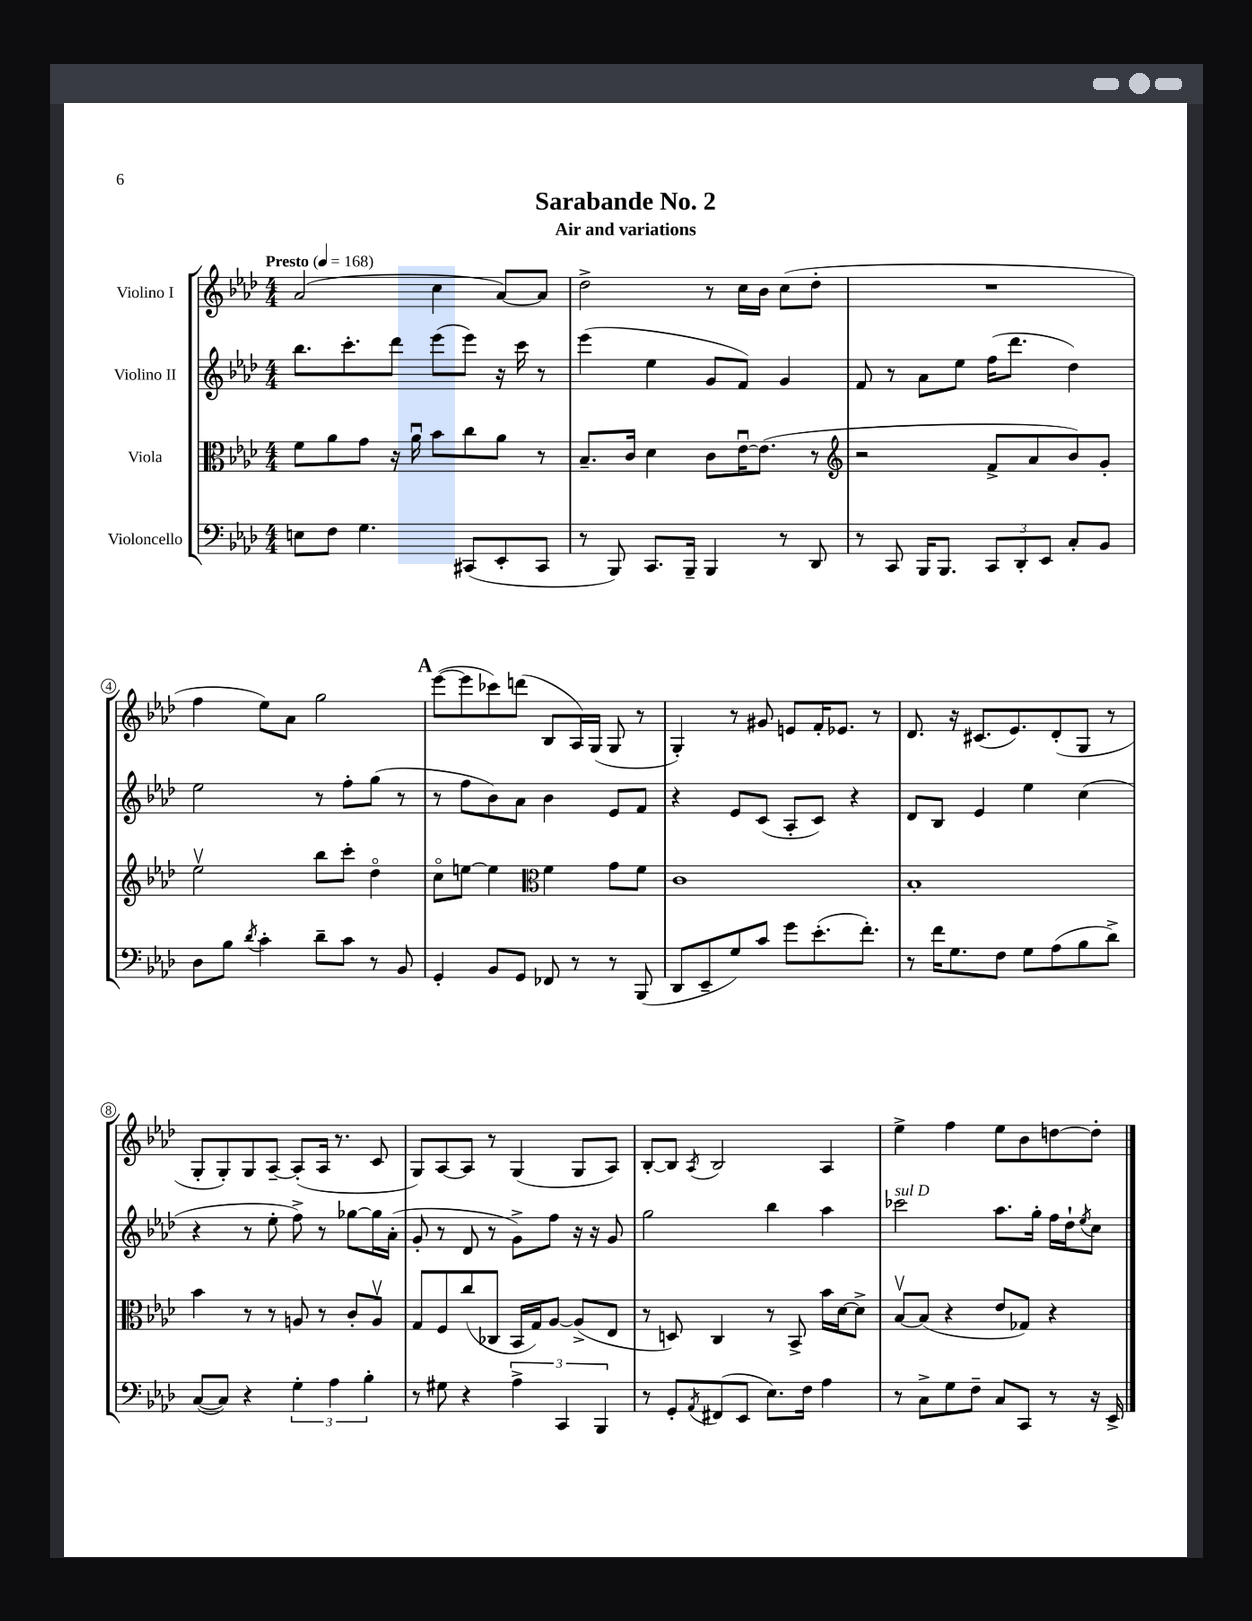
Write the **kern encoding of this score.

**kern	**kern	**kern	**kern
*part4	*part3	*part2	*part1
*staff4	*staff3	*staff2	*staff1
*I"Violoncello	*I"Viola	*I"Violino II	*I"Violino I
*clefF4	*clefC3	*clefG2	*clefG2
*k[b-e-a-d-]	*k[b-e-a-d-]	*k[b-e-a-d-]	*k[b-e-a-d-]
*M4/4	*M4/4	*M4/4	*M4/4
*MM168	*MM168	*MM168	*MM168
=1	=1	=1	=1
!	!	!	!LO:TX:a:B:t=Presto
8En\L	8f\L	8.bb-\L	(2a-/
8F\J	8a-\	.	.
.	.	8.ccc'\	.
4.G\	8g\J	.	.
.	16r	8ddd-\J	.
.	16a-u\	.	.
.	8b-\L	(8eee-\L	4cc\
(8CC#X/L	8cc\	8eee-\J)	.
8EE-'/	8a-\J	16r	[8a-/L)
.	.	16ccc\	.
8CC#/J	8r	8r	8a-/J]
=2	=2	=2	=2
8r	8.B-~/L	(4eee-\	2dd-^\
8BBB-/)	.	.	.
.	16c/Jk	.	.
8.CC/L	4d-\	4ee-\	.
16BBB-~/Jk	.	.	.
4BBB-/	8c\L	8g/L	8r
.	[16e-u\K	8f/J)	16cc\LL
.	(8.e-\J]	.	16b-\JJ
8r	.	4g/	(8cc\L
8DD-/	8r	.	8dd-'\J
=3	=3	=3	=3
*	*clefG2	*	*
8r	2r	8f/	1r
8CC/	.	8r	.
16BBB-/KL	.	8a-\L	.
8.BBB-/J	.	.	.
.	.	8ee-\J	.
12CC/L	8f^/L	(16ff\KL	.
.	.	8.ddd-\J	.
12DD-'/	.	.	.
.	8a-/	.	.
12EE-/J	.	.	.
8C'/L	8b-/)	4dd-\)	.
8BB-/J	8g'/J	.	.
!!LO:LB:g=z
=4	=4	=4	=4
8D-\L	2ee-v\	2ee-\	4ff\
8B-\J	.	.	.
8qd-/	.	.	.
4c'\	.	.	8ee-\L)
.	.	.	8a-\J
8d-~\L	8bb-\L	8r	2gg\
8c\J	8ccc'\J	8ff'\L	.
8r	4dd-\	(8gg\J	.
8BB-/	.	8r	.
!!LO:REH:place=s1:t=A
=5	=5	=5	=5
4GG'/	8cc\L	8r	([8eee-\L
.	[8een\J	8ff\L	8eee-\]
8BB-/L	4ee\]	8b-\)	8ccc-X\)
8GG/J	.	8a-\J	(8dddn\J
*	*clefC3	*	*
8FF-X/	4f\	4b-\	8B-/L
8r	.	.	16A-/L)
.	.	.	(16G/JJ
8r	8g\L	8e-/L	8G/
(8BBB-/	8f\J	8f/J	8r
=6	=6	=6	=6
8DD-/L	1c	4r	4G'/)
8EE-~/	.	.	.
8G/)	.	8e-/L	8r
8c/J	.	(8c/J	8g#X/
8g\L	.	8A-'/L	8en/L
(8.e-'\	.	8c/J)	16f'/K
.	.	.	8.e-X/J
.	.	4r	.
8.f'\J)	.	.	.
.	.	.	8r
=7	=7	=7	=7
8r	1B-'	8d-/L	8.d-/
16f\KL	.	8B-/J	.
8.G\	.	.	16r
.	.	4e-/	(8.c#X/L
8F\J	.	.	.
.	.	.	8.e-/)
8G\L	.	4ee-\	.
(8A-\	.	.	(8d-'/
8B-\	.	(4cc\	8G/J
8d-^\J)	.	.	8r
!!LO:LB:g=z
=8	=8	=8	=8
([8C/L	4b-\	4r	8G'/L
8C/J])	.	.	8G'/)
4r	8r	8r	8G/
.	8r	8ee-'\	[8A-~/J
6G'\	8An/	8ff^\)	(8A-'/L]
.	8r	8r	16A-/Jk
6A-\	.	.	.
.	.	.	8.r
.	8c'/L	[8gg-X\L	.
6B-'\	.	.	.
.	8Av/J	16gg-\L]	8c/
.	.	(16a-'\JJ	.
=9	=9	=9	=9
8r	8G/L	8g'/	8G/L)
8G#X\	8F/	8r	[8A-/
4r	(8cc/	8d-/	8A-/J]
.	8C-X/J	8r	8r
6A-^\	16BB-/LL	8g^\L)	(4G/
.	16G/J)	.	.
.	[8A-/J	8ff\J	.
6CC/	.	.	.
.	(8A-^/L]	16r	8G/L
.	.	16r	.
6BBB-/	.	.	.
.	8E-/J	8g/	8A-/J)
=10	=10	=10	=10
8r	8r	2gg\	[8B-'/L
8GG'/L	8Dn/)	.	8B-/J]
8qAA-/	.	.	8qA-/
(8FF#X/	4C/	.	2B-/
8EE-/J	.	.	.
8.E-\L)	8r	4bb-\	.
.	8BB-^/	.	.
16F\Jk	.	.	.
4A-\	16b-\LL	4aa-\	4A-/
.	[16d-\J	.	.
.	8d-^\J]	.	.
=11	=11	=11	=11
!	!	!LO:TX:a:i:t=sul D	!
8r	[8B-v/L	2ccc-X\	4ee-^\
8C^\L	(8B-/J]	.	.
8G\	4r	.	4ff\
8F~\J	.	.	.
8C/L	8e-/L	8.aa-\L	8ee-\L
8CC/J	8G-X/J)	.	8b-\
.	.	16gg'\Jk	.
8r	4r	16ff\LL	[8ddn\
.	.	16dd-`\J	.
.	.	8qee-/	.
16r	.	8cc\J	8dd'\J]
16EE-^/	.	.	.
==	==	==	==
*-	*-	*-	*-
